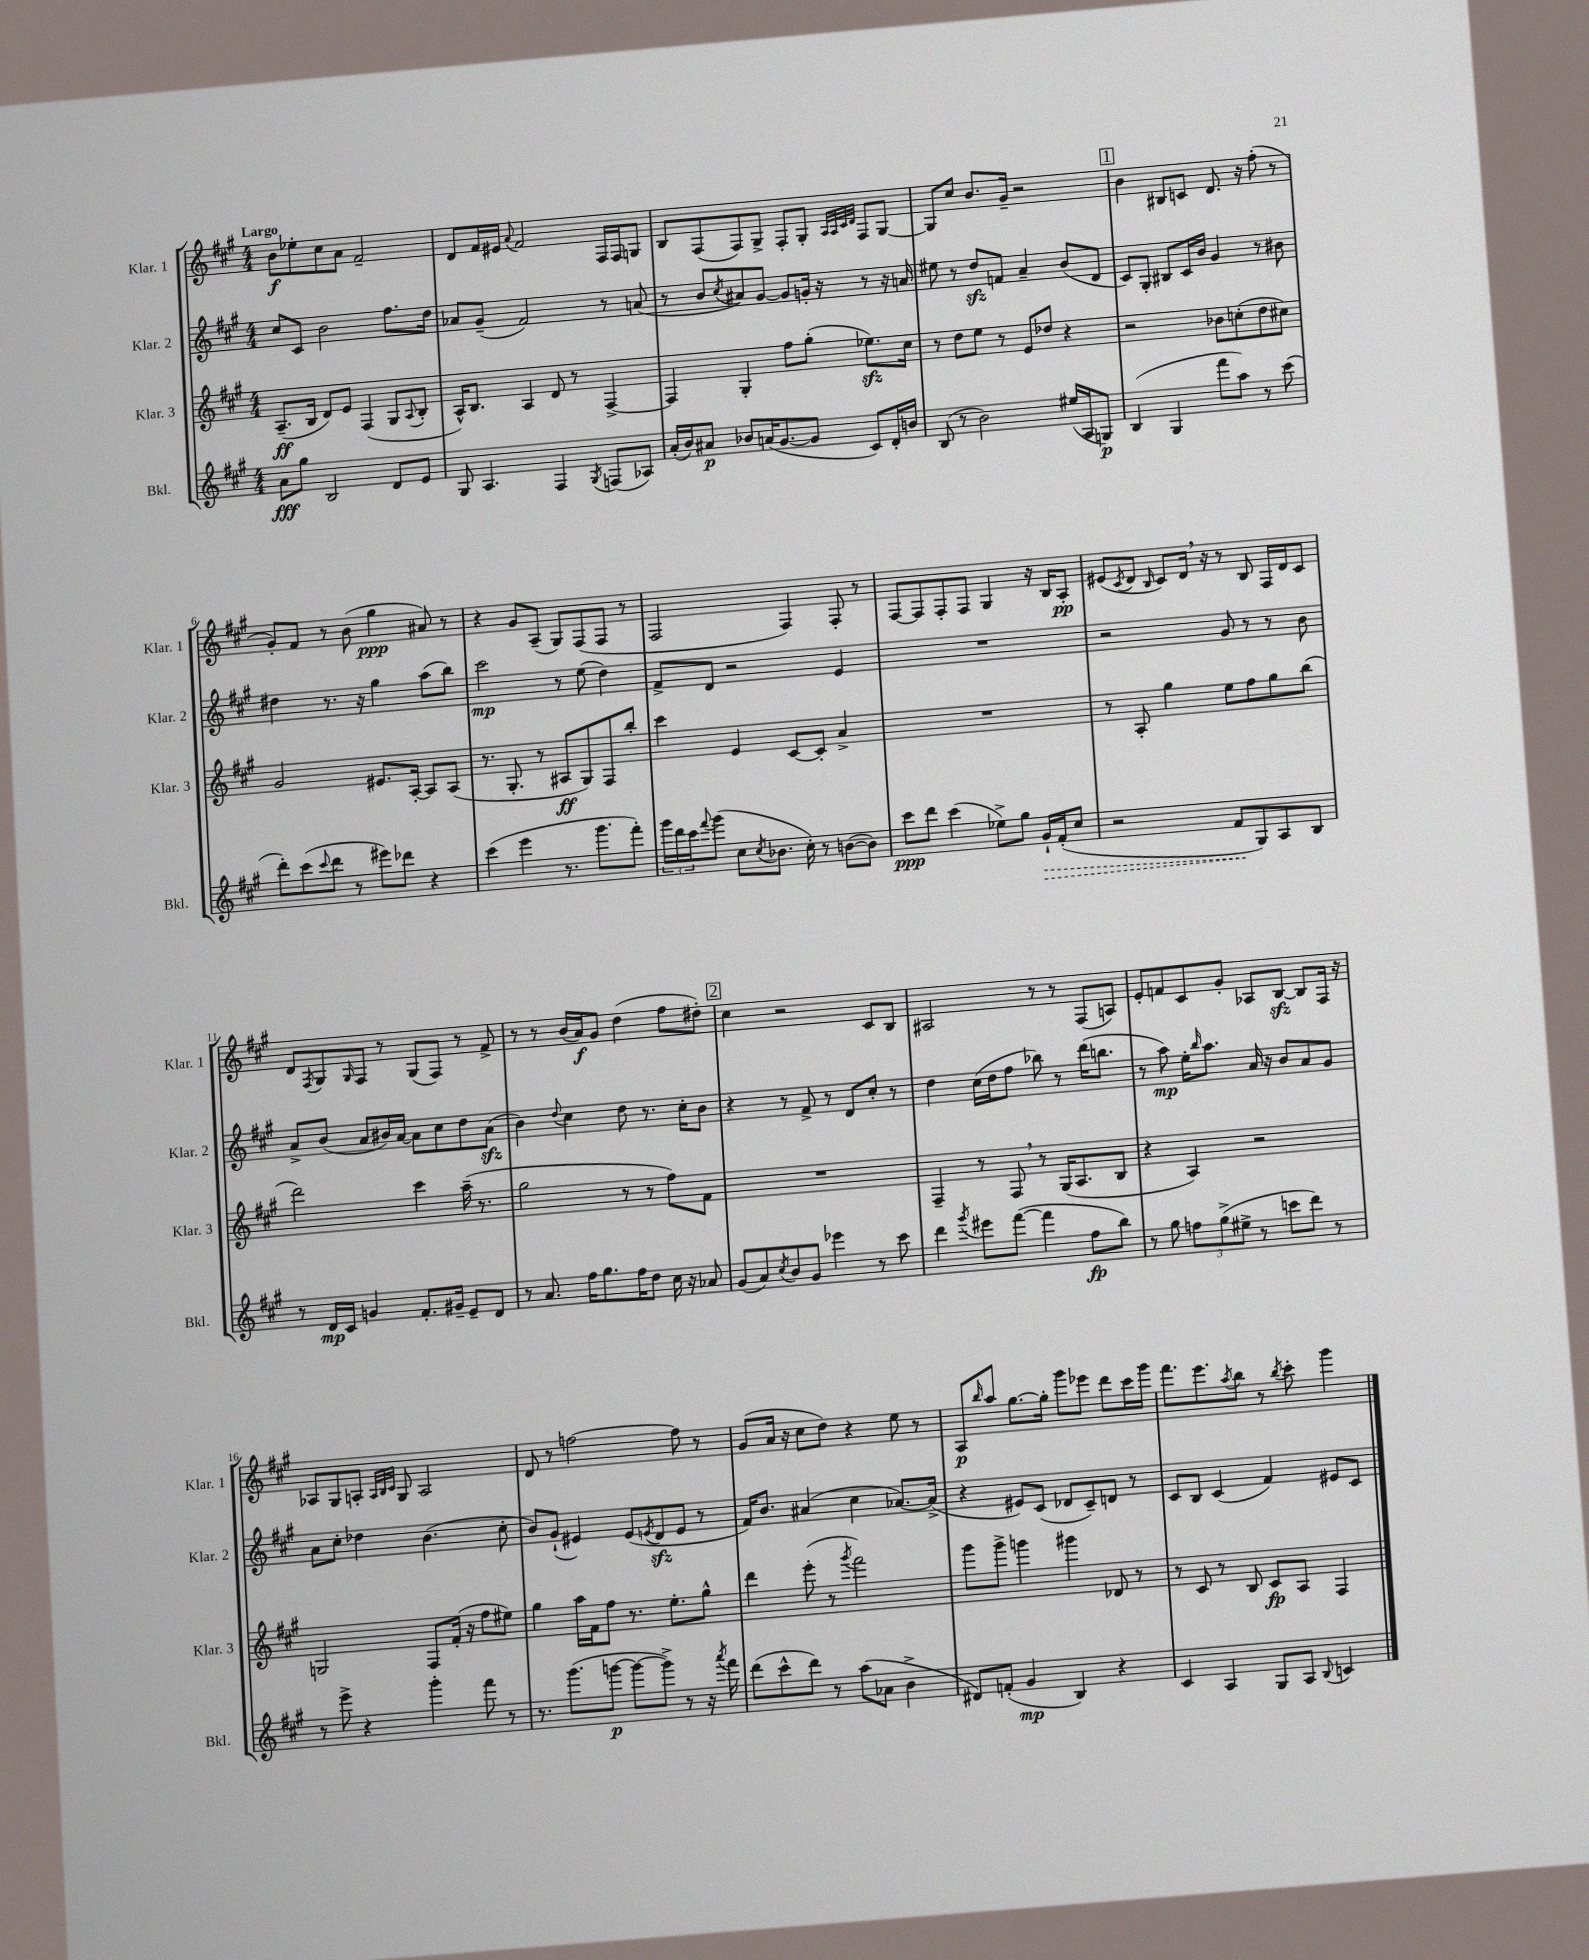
<<
\new StaffGroup <<
\new Staff = "s0" \with { instrumentName = "Klar. 1" shortInstrumentName = "Klar. 1" } {
    \clef treble \key a \major \numericTimeSignature \time 4/4 \tempo "Largo"
    b'8\f ees''8-. cis''8 a'8 fis'2-- |
    d'8 fis'16 eis'16 \appoggiatura { a'8 } fis'2 fis16 fis16 g8 |
    b8 fis8( fis8) gis8-> fis8-. gis8-. \grace { a32 a32 cis'32 d'32 } fis8 gis8~ |
    gis8 cis''8 b'8. gis'16-- r2 |
    \mark \markup { \box "1" } b'4 bis8 c'8 d'8. r16 fis''8-.( r8 |
    gis'8-.) fis'8 r8 b'8( gis''4\ppp ais'8) r8 |
    r4 gis'8 a8--( gis8) fis8( fis8 r8 |
    fis2 fis4) fis8-. r8 |
    fis8~ fis8 fis8-. fis8 gis4 r16 b16 a8-.\pp |
    eis'8( \acciaccatura { cis'8 } d'8 \grace { b16 } cis'8) d'16 \breathe r16 r8 b8 fis16 d'16 cis'8 |
    d'8 \acciaccatura { fis8 } gis8 \grace { gis16 } fis8 r8 gis8( fis8) r8 fis'8-> |
    r8 r8 b'16( a'16\f) gis'8 d''4( fis''8 dis''8-.) |
    \mark \markup { \box "2" } cis''4 r2 cis'8 b8 |
    ais2 r8 r8 fis8( a8) |
    e'8-. f'8 cis'8 gis'8-. aes8 b8~\sfz b8 fis16 r16 |
    aes8 gis8 a8-. \grace { a32 b32 cis'32 } gis8 a2 |
    d'8 r8 f''2~ f''8 r8 |
    gis'8( a'16 r16 cis''8 d''8) r4 e''8 r8 |
    a8\p \grace { b''16 } a''8 gis''8.~ gis''16-. gis'''8 ees'''8 d'''8 cis'''16 gis'''16 |
    fis'''8. e'''8. \acciaccatura { a''8 } b''8 r8 \acciaccatura { b''8 } cis'''8-. gis'''4 \bar "|." |
}
\new Staff = "s1" \with { instrumentName = "Klar. 2" shortInstrumentName = "Klar. 2" } {
    \clef treble \key a \major \numericTimeSignature \time 4/4
    cis''8 cis'8 b'2 fis''8. d''16 |
    aes'8 gis'8--( fis'2) r8 a'8( |
    r8 b'8 \acciaccatura { cis''8 } ais'8) gis'8~ gis'8 g'16-. r16 r8 r16 a'16 |
    eis''8 r8 d''8\sfz f'8 a'4-- b'8( d'8 |
    \mark \markup { \box "1" } cis'8) gis8-. bis8 cis'16 b'16 gis'4 r8 bis'8 |
    dis''4 r8. r16 gis''4 a''8( b''8) |
    cis'''2\mp r8 e''8( d''4) |
    fis'8-> d'8 r2 e'4 |
    R1 |
    r2 gis'8 r8 r8 b'8 |
    a'8-> b'8( a'8 bis'16) a'16~ a'8 cis''8 d''8 a'8\sfz( |
    b'4) \appoggiatura { d''8 } cis''4 d''8 r8. cis''16-. b'8 |
    \mark \markup { \box "2" } r4 r8 fis'8-> r8 d'8 cis''8-. r8 |
    d''4 cis''16( d''16 fis''8 bes''8) r8 d'''16( b''8. |
    r8 a''8\mp) e''16-. \grace { b''16 } a''8. a'16 r16 b'8 a'8 gis'8 |
    a'8 cis''8-. des''4 b'4.( cis''8-. |
    b'8) gis'8-!( eis'4) eis'8( \acciaccatura { e'8 } d'8\sfz e'8 r8 |
    fis'16) b'8. ais'4( cis''4 aes'8.~) aes'16->( |
    r4 eis'8) cis'8( des'8 cis'8--) d'8 r8 |
    cis'8 b8 cis'4( fis'4) eis'8 cis'8 \bar "|." |
}
\new Staff = "s2" \with { instrumentName = "Klar. 3" shortInstrumentName = "Klar. 3" } {
    \clef treble \key a \major \numericTimeSignature \time 4/4
    a8.--\ff( b16 d'8) e'8 fis4( gis8 \appoggiatura { a8 } b8-. |
    a16-^) b8. a4 d'8 r8 fis4~-> |
    fis4 gis4-. fis''8 gis''8-.( ees''8.\sfz) cis''16 |
    r8 d''8 e''8 r8 e'8 des''8 r4 |
    \mark \markup { \box "1" } r2 bes'8 c''8-.( d''8 cis''8) |
    gis'2 eis'8. a16~-. a8 a8( |
    r8. gis8.-. r8 ais8\ff gis8) fis8 b''8-. |
    cis'''4 e'4 cis'8~ cis'8-. a'4-> |
    R1 |
    r8 a8-. gis''4 e''8 fis''8 gis''8 b''8( |
    d'''2) cis'''4 a''16--( r8. |
    gis''2 r8 r8 fis''8) fis'8 |
    \mark \markup { \box "2" } R1 |
    fis4-- r8 fis8 \breathe r8 gis16( a8. b8 |
    r4 a4) r2 |
    g2 fis8 fis'16-.( r16 fis''8 eis''8) |
    gis''4 a''16 fis'16 fis''8 r8. e''8.-. gis''8-^ |
    d'''4 e'''8-.( r8 \acciaccatura { gis'''8 } fis'''2) |
    gis'''8 gis'''8-> g'''4 gis'''4 des'8 r8 |
    r8 cis'8 r8 b8 cis'8\fp a8 fis4 \bar "|." |
}
\new Staff = "s3" \with { instrumentName = "Bkl." shortInstrumentName = "Bkl." } {
    \clef treble \key a \major \numericTimeSignature \time 4/4
    a'8\fff gis''8 b2 d'8 e'8 |
    gis8 a4. fis4 \acciaccatura { gis8 } f8( aes8) |
    a'16-.( b'16) ais'8\p bes'8 a'16( gis'8.~ gis'8 cis'8) d'16-. b'16 |
    b8( r8 b'2) eis''16( a16 g8\p) |
    \mark \markup { \box "1" } b4( gis4 fis'''8 a''8) r8 cis'''8( |
    d'''8-.) cis'''8( \appoggiatura { cis'''8 } d'''8 r8 eis'''8) des'''8 r4 |
    cis'''4( e'''4 r8. gis'''8. fis'''8-.) |
    \tuplet 3/2 { gis'''16 d'''16 cis'''16 } \appoggiatura { fis'''8 } gis'''8( cis''8 \acciaccatura { cis''8 } bes'8. cis''16-.) r8 b'8~( b'8) |
    cis'''8\ppp d'''8 cis'''4( ees''8->) gis''8 \once \override Hairpin.style = #'dashed-line gis'16-!\> fis'16-.( cis''8 |
    r2 fis'8\! gis8) a8 b8 |
    r8 d'16\mp cis'16 g'4 fis'8.-. gis'16-- e'8-- d'8 |
    r8 a'8. fis''16 gis''8. fis''16 d''8 cis''16 r16 aes'8 |
    \mark \markup { \box "2" } gis'8( a'8) \acciaccatura { cis''8 } b'8 gis'8 ees'''4 r8 cis'''8 |
    d'''4 \acciaccatura { gis'''8 } eis'''8 fis'''8~( fis'''4 fis''8\fp b''8) |
    r8 gis''8 \tuplet 3/2 { f''8 gis''8->( eis''8-> } r8 c'''8 d'''8) r8 |
    r8 e'''8-> r4 gis'''4-. fis'''8 r8 |
    r8. gis'''8.( g'''8~\p g'''8~ g'''8->) r8 r16 \acciaccatura { a'''8 } fis'''16 |
    d'''8( cis'''8-^ d'''8) r8 a''8( aes'8 b'4-> |
    dis'8) f'8-.( gis'4\mp b4) r4 |
    cis'4 a4 gis8 a8 \appoggiatura { b8 } c'4 \bar "|." |
}
>>
>>
